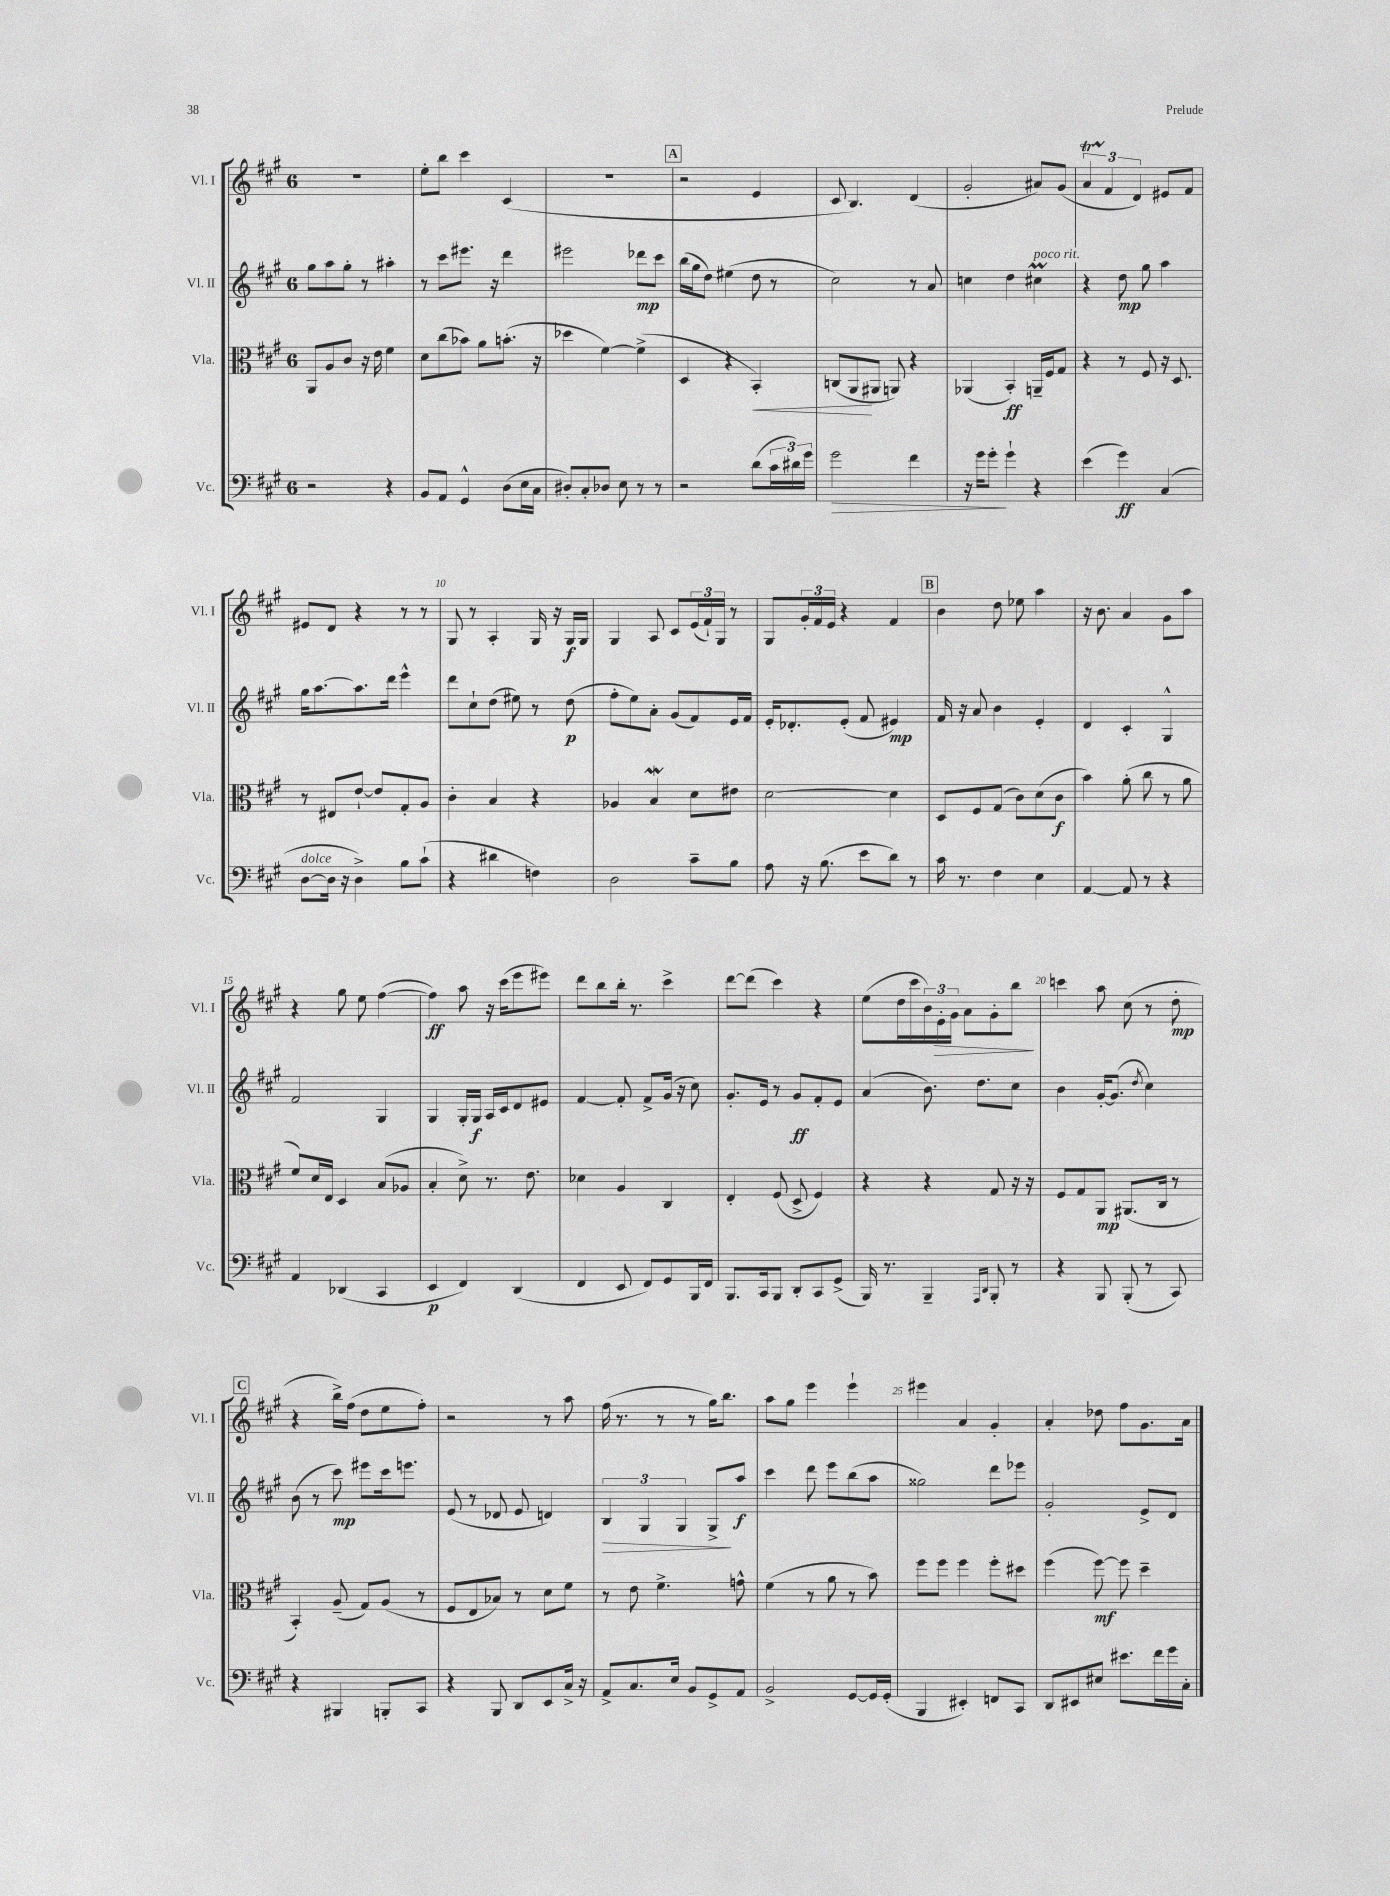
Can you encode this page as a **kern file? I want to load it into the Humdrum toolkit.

**kern	**kern	**kern	**kern
*staff4	*staff3	*staff2	*staff1
*clefF4	*clefC3	*clefG2	*clefG2
*k[f#c#g#]	*k[f#c#g#]	*k[f#c#g#]	*k[f#c#g#]
*M6/8	*M6/8	*M6/8	*M6/8
2r	8AA/L	8gg#\L	2.r
.	8A/	8aa\	.
.	8c#/J	8gg#'\J	.
.	16r	8r	.
.	16e\	.	.
4r	4f#\	4aa#'\	.
=	=	=	=
8BB/L	8d\L	8r	8ee'\L
8AA/J	(8cc#\	8ccc#\L	8bb\J
4GG#^^/	8b-\J)	8.eee#\J	4ccc#\
.	8a\L	.	.
.	.	16r	.
(8D\L	(8.b'\J	4ddd\	(4c#/
16E\L	.	.	.
16C#\JJ	16r	.	.
=	=	=	=
8D#'/L)	4dd-\	2eee#\	2.r
8C#'/	.	.	.
8D-/J	[4f#\)	.	.
8E\	.	.	.
8r	(4f#^\]	8ddd-\L	.
8r	.	8ccc#\J	.
=	=	=	=
2r	4D/	(16bb\LL	2r
.	.	16gg#\J	.
.	.	8dd\J)	.
.	4r	(4ee#\	.
(8d\L	4BB'/)	8dd\	4e/
24c#\L	.	8r	.
24d#\)	.	.	.
24g#\JJ	.	.	.
=	=	=	=
2g#\	(8C/L	2cc#\)	8c#/
.	8AA/	.	4.B/)
.	8AA#/J	.	.
.	8AA/)	.	.
4f#\	4r	8r	(4d/
.	.	8a/	.
=	=	=	=
16r	(4AA-/	4cc\	2g#'/
16g#\LK	.	.	.
8g#'\J	.	.	.
4g#`\	4BB'/)	4dd\	.
4r	16AA~/LL	4cc#\	8a#/L)
.	16F#/J	.	.
.	8G#/J	.	(8g#/J
=	=	=	=
(4e\	4r	4r	6a/
.	.	.	6f#/
4g#\)	8r	8dd\	.
.	.	.	6d/)
.	8F#/	8gg#\	.
(4C#/	16r	4aa\	8e#/L
.	8.D/	.	.
.	.	.	8f#/J
=	=	=	=
[8D\L	8r	16gg#\LK	8e#/L
.	.	[8.aa\	.
16D\]Jk	8E#/L	.	8d/J
16r	.	.	.
4D^\)	[8e`/J	8.aa\]	4r
.	8e/]L	.	.
.	.	16ddd\Jk	.
8B\L	8G#'/	4eee^^\	8r
(8c#`\J	8A/J	.	8r
=	=	=	=
4r	4c#'\	8ddd\L	8G#/
.	.	8cc#`\	8r
4d#\	4B/	(8dd\J	4A'/
.	.	8ee#\)	.
4F\)	4r	8r	16G#/
.	.	.	16r
.	.	(8dd\	16G#/LL
.	.	.	16G#/JJ
=	=	=	=
2D\	4A-/	8ff#'\L	4G#/
.	.	8ee\)	.
.	4B/	8a'\J	8A/
.	.	(8g#/L	8c#/L
8c#~\L	8d\L	8f#/)	(24e/L
.	.	.	24f#`/)
.	.	.	24G#/JJ
8B\J	8e#\J	16e/L	8r
.	.	16f#/JJ	.
=	=	=	=
8A\	[2d\	16e'/LK	8G#/L
.	.	8.d-'/	.
16r	.	.	24g#'/L
.	.	.	24f#/
(8.B\	.	.	.
.	.	.	24e/JJ
.	.	(8e'/J	4r
8e\L	.	8f#/	.
8d\J)	4d\]	4e#/)	4f#/
8r	.	.	.
=	=	=	=
16c#\	8D/L	16f#/	4b\
8.r	.	16r	.
.	8F#/	8a/	.
4F#\	(8G#/J	4b\	8dd\
.	8c#\L)	.	8ee-\
4E\	(8d\	4e'/	4aa\
.	8c#\J	.	.
=	=	=	=
[4AA/	4b\)	4d/	16r
.	.	.	8.b\
8AA/]	(8a'\	4c#'/	4a/
8r	8cc#\	.	.
4r	8r	4G#^^/	8g#\L
.	8a\	.	8aa\J
=	=	=	=
4AA/	8f#/L)	2f#/	4r
.	16d/L	.	.
.	16E/JJ	.	.
(4DD-/	4D/	.	8gg#\
.	.	.	8ee\
4CC#/	(8B/L	4G#/	([4ff#\
.	8A-/J	.	.
=	=	=	=
4EE/	4B'/	4G#/	4ff#\])
4FF#/)	8d^\)	16G#'/LL	8aa\
.	.	16G#/JJ	.
.	8.r	16A/LL	16r
.	.	16c#/J	(16ccc#\LK
(4DD/	.	8d/	8eee\
.	8.e\	.	.
.	.	8e#/J	8eee#\J)
=	=	=	=
4FF#/	4d-\	[4f#/	8ddd\L
.	.	.	8bb\
8EE/	4A/	8f#'/]	16bb'\Jk
.	.	.	8.r
8FF#/L)	.	8f#^/L	.
8GG#/	4C#/	(16g#/Jk	4ccc#^\
.	.	16r	.
16BBB/L	.	8cc#\)	.
16FF#/JJ	.	.	.
=	=	=	=
8.BBB/L	4E'/	8.g#'/L	[8ddd\L
.	.	.	(8ddd\]J
16CC#/k	.	16e/Jk	.
8BBB/J	(8F#/	8r	4ccc#\)
8DD'/L	8D^/	8g#/L	.
8CC#/	4F#/)	8f#'/	4r
(8GG#^/J	.	8e/J	.
=	=	=	=
16BBB/)	4r	(4a/	(8ee\L
8.r	.	.	.
.	.	.	16dd\L
.	.	.	16ccc#\
4BBB~/	4r	8.b\)	24b\)
.	.	.	24e'\
.	.	.	24g#\JJ
.	.	.	8a\L
.	.	8.dd\L	.
16qqAAA/LL	.	.	.
16qqDD/JJ	.	.	.
8BBB'/	8G#/	.	8g#'\
8r	16r	8cc#\J	8bb\J
.	16r	.	.
=	=	=	=
4r	8F#/L	4b\	4ccc\
.	8G#/	.	.
8BBB/	8AA/J	[16g#'/LK	8aa\
.	.	(8.g#/]J	.
(8BBB'/	(8.AA#/L	.	(8cc#\
.	.	8qdd/	.
8r	.	4cc#\)	8r
.	16C#/Jk	.	.
8CC#/)	8r	.	8dd'\
=	=	=	=
4r	4BB'/)	(8b\	4r
.	.	8r	.
4BBB#/	(8A~/	8ccc#\)	16bb^\LL)
.	.	.	(16ff#\JJ
.	8G#/L)	8eee#\L	8dd\L
8BBB'/L	(8A/J	16ccc#\k	8ee\
.	.	8.eee\J	.
8CC#/J	8r	.	8ff#'\J)
=	=	=	=
4r	8F#/L	(8e/	2r
.	8E/	8r	.
8BBB/	8B-/J)	8d-/	.
8DD/L	8r	8e/	.
8EE/	8d\L	4d/)	8r
16C#^/Jk	8f#\J	.	8aa\
16r	.	.	.
=	=	=	=
8AA^/L	8r	6B/	(16ff#\
.	.	.	8.r
8.C#/	8e\	.	.
.	.	6G#/	.
.	4.f#^\	.	8r
16E/Jk	.	.	.
.	.	6G#/	.
8BB/L	.	.	8r
8GG#^/	.	8G#^/L	16gg#\LK)
.	.	.	8.bb\J
8AA/J	8g^^\	8aa/J	.
=	=	=	=
2BB^/	(4f#\	4ccc#\	8aa\L
.	.	.	8gg#\J
.	8r	8ddd\	4eee\
.	8a\	8eee\L	.
[8GG#/L	8r	(8bb\	4eee`\
16GG#/]L	8b\)	8aa\J	.
(16GG#'/JJ	.	.	.
=	=	=	=
4BBB/	8ff#\L	2gg##\)	4eee#\
.	8ff#\J	.	.
4EE#'/)	4ff#\	.	4a/
8FF/L	8ff#'\L	8ddd\L	4g#'/
8CC#/J	8dd#\J	8eee-\J	.
=	=	=	=
8DD/L	(4ff#\	2g#'/	4a'/
8EE#/	.	.	.
8E#/J	[8ff#\)	.	8dd-\
8.e#\L	8ff#\]	.	8ff#\L
.	4dd~\	8e^/L	8.g#\
16f#\L	.	.	.
16g#\	.	8d/J	.
16C#'\JJ	.	.	16a\Jk
==	==	==	==
*-	*-	*-	*-
